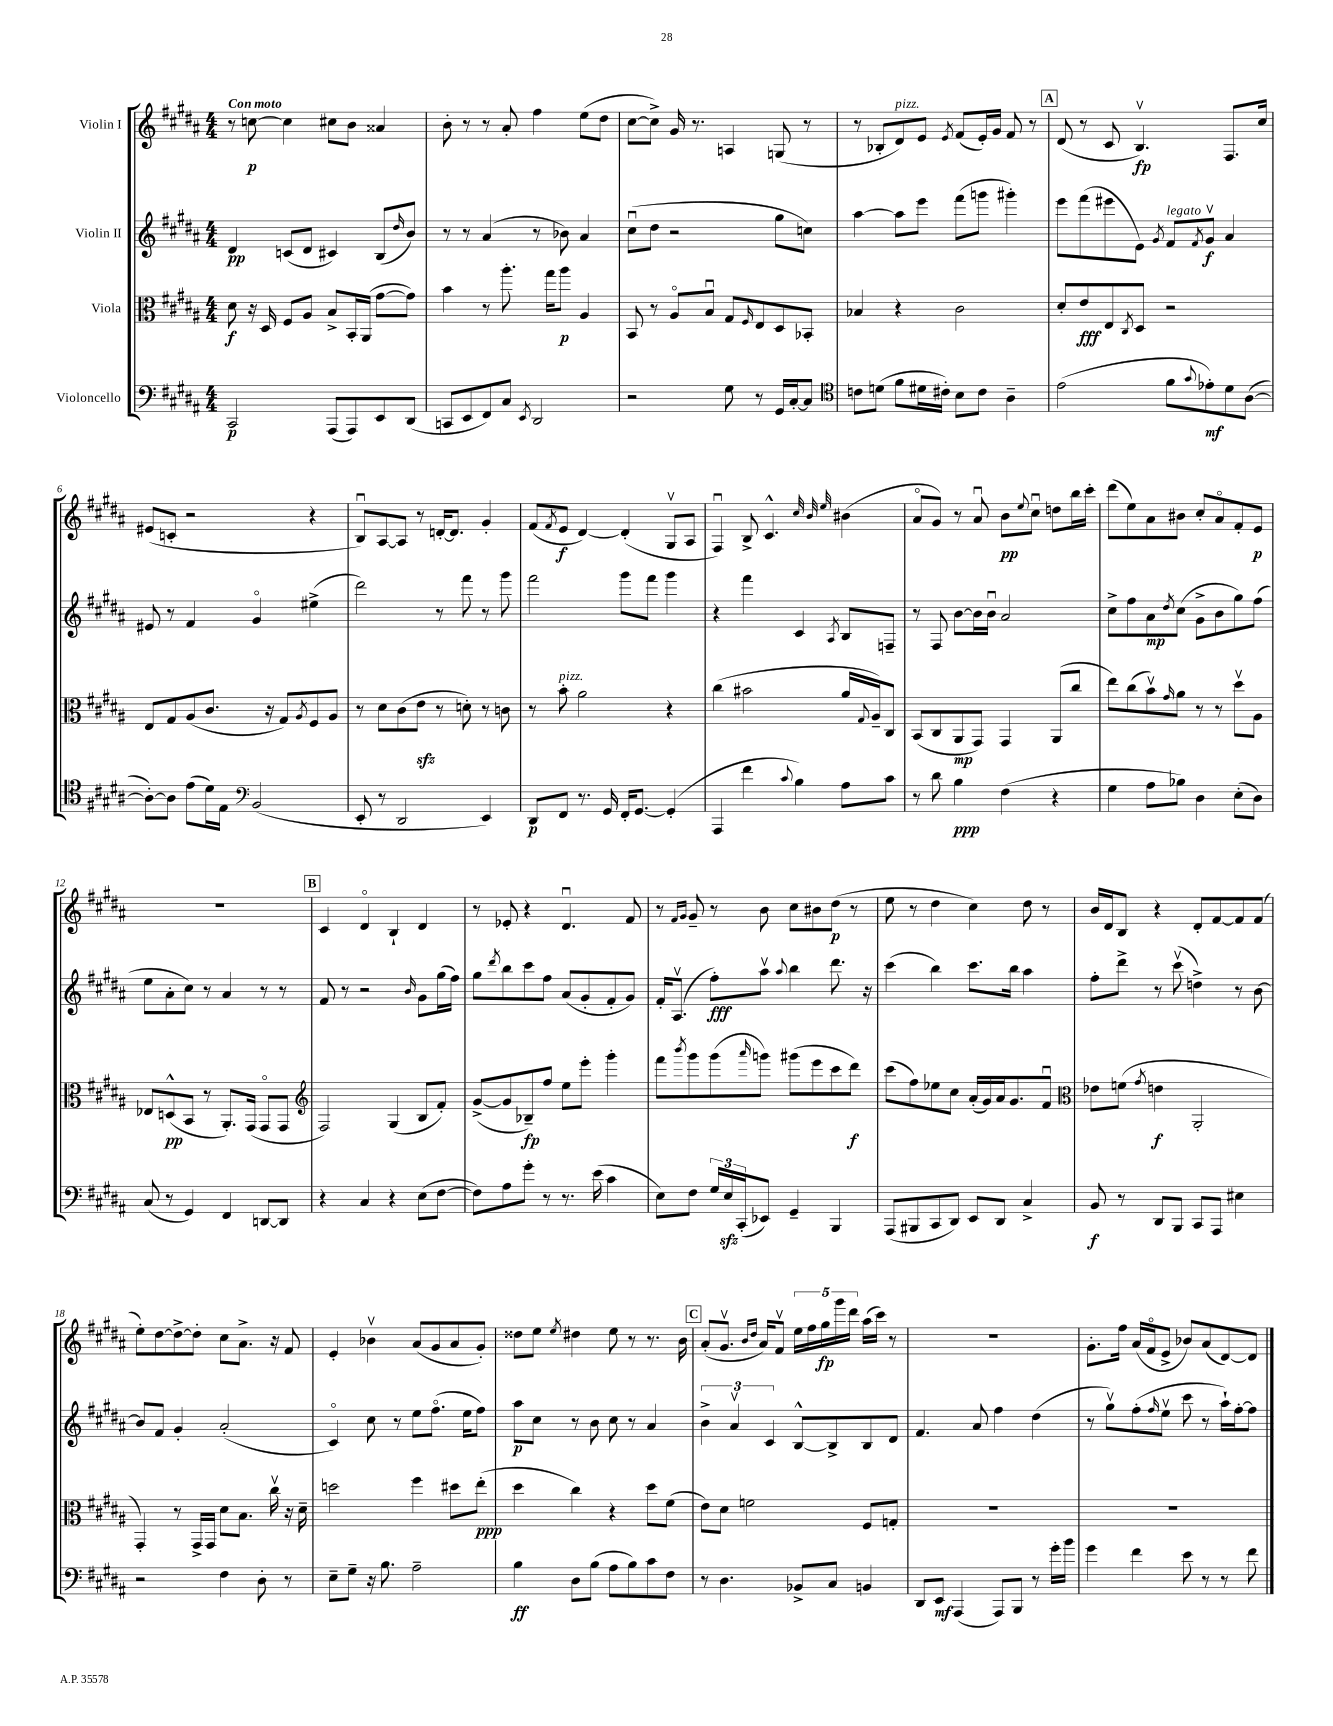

**kern	**dynam	**kern	**dynam	**kern	**dynam	**kern	**dynam
*part4	*part4	*part3	*part3	*part2	*part2	*part1	*part1
*staff4	*staff4	*staff3	*staff3	*staff2	*staff2	*staff1	*staff1
*I"Violoncello	*	*I"Viola	*	*I"Violin II	*	*I"Violin I	*
*clefF4	*	*clefC3	*	*clefG2	*	*clefG2	*
*k[f#c#g#d#a#]	*	*k[f#c#g#d#a#]	*	*k[f#c#g#d#a#]	*	*k[f#c#g#d#a#]	*
*M4/4	*	*M4/4	*	*M4/4	*	*M4/4	*
=1	=1	=1	=1	=1	=1	=1	=1
!	!	!	!	!	!	!LO:TX:a:B:t=Con moto	!
2CC#/	p	8d#\	f	4d#/	pp	8r	.
.	.	16r	.	.	.	[8ccn\	p
.	.	16D#/	.	.	.	.	.
.	.	8F#/L	.	(8cn/L	.	4cc\]	.
.	.	8A#/J	.	8d#/J	.	.	.
(8AAA#/L	.	8B^/L	.	4c#X/)	.	8cc#X\L	.
8AAA#/)	.	16BB'/L	.	.	.	8b\J	.
.	.	(16AA#/JJ	.	.	.	.	.
8EE/	.	[8g#\L	.	(8B/L	.	4a##X/	.
.	.	.	.	16qqdd#/	.	.	.
(8DD#/J	.	8g#\J])	.	8b/J)	.	.	.
=2	=2	=2	=2	=2	=2	=2	=2
8CCn/L	.	4b\	.	8r	.	8b'\	.
8EE/	.	.	.	8r	.	8r	.
8FF#/)	.	8r	.	(4a#/	.	8r	.
8C#/J	.	8.aa#'\	.	.	.	8a#'/	.
8qEE/	.	.	.	.	.	.	.
2DD#/	.	.	.	8r	.	4ff#\	.
.	.	16gg#\KL	.	.	.	.	.
.	.	8aa#\J	p	8b-X\)	.	.	.
.	.	4A#/	.	4a#/	.	(8ee\L	.
.	.	.	.	.	.	8dd#\J	.
=3	=3	=3	=3	=3	=3	=3	=3
2r	.	8BB/	.	(8cc#u\L	.	[8cc#\L	.
.	.	8r	.	8dd#\J	.	8cc#^\J])	.
.	.	8A#/L	.	2r	.	16g#/	.
.	.	.	.	.	.	8.r	.
.	.	8Bu/J	.	.	.	.	.
8G#\	.	8G#/L	.	.	.	4An/	.
.	.	16qqF#/	.	.	.	.	.
8r	.	8E/	.	.	.	.	.
16GG#/LL	.	8D#/	.	8gg#\L	.	(8Gn/	.
[16C#'/J	.	.	.	.	.	.	.
8C#/J]	.	8BB-X'/J	.	8ccn\J)	.	8r	.
=4	=4	=4	=4	=4	=4	=4	=4
*clefC4	*	*	*	*	*	*	*
8cn\L	.	4B-X/	.	[4aa#\	.	8r	.
(8dn\J	.	.	.	.	.	8B-X'/L	.
!	!	!	!	!	!	!LO:TX:a:i:t=pizz.	!
8f#\L	.	4r	.	8aa#\L]	.	8d#/)	.
16d#X\L	.	.	.	8eee\J	.	8e/J	.
16c#X'\JJ)	.	.	.	.	.	.	.
.	.	.	.	.	.	8qe/	.
8B\L	.	2c#\	.	(8fff#\L	.	(8f#/L	.
8c#\J	.	.	.	8gggn\J	.	16e'/L)	.
.	.	.	.	.	.	16g#/JJ	.
4A#~\	.	.	.	4ggg#X'\)	.	8f#/	.
.	.	.	.	.	.	8r	.
!!LO:REH:place=s1:t=A
=5	=5	=5	=5	=5	=5	=5	=5
(2e\	.	8d#'/L	.	8eee\L	.	(8d#/	.
.	.	8e/	fff	(8fff#\	.	8r	.
.	.	8E/	.	8eee#X\	.	8c#/	.
.	.	8qC#/	.	.	.	.	.
.	.	8D#/J	.	8e\J)	.	4.Bv/)	fp
.	.	.	.	8qg#/	.	.	.
!	!	!	!	!LO:TX:a:i:t=legato	!	!	!
8f#\L	.	2r	.	8f#/L	.	.	.
8qqg#/	.	.	.	8qf#/	.	.	.
8e-X'\)	mf	.	.	8g#v/J	f	.	.
8d#\	.	.	.	4a#/	.	8.F#/L	.
([8A#\J	.	.	.	.	.	.	.
.	.	.	.	.	.	16cc#/Jk	.
!!LO:LB:g=z
=6	=6	=6	=6	=6	=6	=6	=6
8A#'\L_)	.	8E/L	.	8e#X/	.	(8e#X/L	.
8A#\J]	.	8G#/	.	8r	.	8cn'/J	.
(8e\L	.	(8A#/	.	4f#/	.	2r	.
16d#\L)	.	8.c#/J	.	.	.	.	.
16E\JJ	.	.	.	.	.	.	.
*clefF4	*	*	*	*	*	*	*
(2BB/	.	.	.	4g#/	.	.	.
.	.	16r	.	.	.	.	.
.	.	8G#/L)	.	.	.	.	.
.	.	8qA#/	.	.	.	.	.
.	.	8F#/	.	(4ee#X^\	.	4r	.
.	.	8A#/J	.	.	.	.	.
=7	=7	=7	=7	=7	=7	=7	=7
8EE'/	.	8r	.	2ddd#\)	.	8Bu/L)	.
8r	.	8d#\L	.	.	.	[8A#/	.
2DD#/	.	(8c#\	.	.	.	8A#/J]	.
.	.	8ezz\J	.	.	.	8r	.
.	.	8r	.	8r	.	[16dn'/KL	.
.	.	.	.	.	.	8.d/J]	.
.	.	8dn'\)	.	8fff#\	.	.	.
4EE/)	.	8r	.	8r	.	4g#'/	.
.	.	8cn\	.	8ggg#\	.	.	.
=8	=8	=8	=8	=8	=8	=8	=8
8DD#/L	p	8r	.	2fff#\	.	(8f#/L	.
.	.	.	.	.	.	8qf#/	.
!	!	!LO:TX:a:i:t=pizz.	!	!	!	!	!
8FF#/J	.	8b'\	.	.	.	8e/J	f
8.r	.	2a#\	.	.	.	[4d#/)	.
16GG#/	.	.	.	.	.	.	.
16FF#'/KL	.	.	.	8ggg#\L	.	(4d#'/]	.
[8.GG#/J	.	.	.	.	.	.	.
.	.	.	.	8fff#\J	.	.	.
(4GG#'/]	.	4r	.	4ggg#\	.	8G#v/L	.
.	.	.	.	.	.	8A#/J	.
=9	=9	=9	=9	=9	=9	=9	=9
4AAA#/	.	(4cc#\	.	4r	.	4F#u/)	.
4f#\	.	2b#X\	.	4fff#\	.	8B^/	.
.	.	.	.	.	.	4.c#^^/	.
8qqc#/	.	.	.	.	.	.	.
4B\)	.	.	.	4c#/	.	.	.
.	.	.	.	.	.	32qqcc#/	.
.	.	.	.	.	.	32qqb/	.
.	.	.	.	8qA#/	.	32qqee/	.
8A#\L	.	16a#/LL	.	8B/L	.	(4b#X\	.
.	.	8qqG#/	.	.	.	.	.
.	.	16A#~/J)	.	.	.	.	.
8c#\J	.	8C#/J	.	8Fn~/J	.	.	.
=10	=10	=10	=10	=10	=10	=10	=10
8r	.	(8BB/L	.	8r	.	8a#/L	.
8d#\	.	8C#/	.	8F#/	.	8g#/J)	.
4B\	ppp	8AA#/	mp	[8b\L	.	8r	.
.	.	8GG#/J)	.	16b\L]	.	8a#u/	.
.	.	.	.	16bu\JJ	.	.	.
(4F#\	.	4GG#/	.	2a#/	.	8b\L	pp
.	.	.	.	.	.	8qqee/	.
.	.	.	.	.	.	8cc#u\J	.
4r	.	(8AA#/L	.	.	.	8ddn\L	.
.	.	8cc#/J	.	.	.	16bb\L	.
.	.	.	.	.	.	16ccc#'\JJ	.
=11	=11	=11	=11	=11	=11	=11	=11
4G#\	.	8ee\L)	.	8cc#^\L	.	(8ddd#\L	.
.	.	(8cc#\	.	8ff#\	.	8ee\)	.
8A#\L	.	8bv\)	.	8a#\	mp	8a#\	.
.	.	16qqg#/	.	8qdd#/	.	.	.
8B-X\J)	.	8a#\J	.	(8cc#\J	.	8b#X\J	.
4D#\	.	8r	.	8g#^\L	.	8cc#'/L	.
.	.	8r	.	8b\	.	8a#/	.
(8E'\L	.	8dd#v\L	.	8gg#\)	.	8f#'/	.
8D#\J)	.	8A#\J	.	(8ff#\J	.	8e/J	p
!!LO:LB:g=z
=12	=12	=12	=12	=12	=12	=12	=12
(8C#/	.	8E-X/L	.	8ee\L	.	1r	.
8r	.	(8Dn^^/	pp	8a#'\	.	.	.
4GG#/)	.	8BB/J	.	8cc#\J)	.	.	.
.	.	8r	.	8r	.	.	.
4FF#/	.	8.AA#'/L)	.	4a#/	.	.	.
.	.	(16GG#/Jk	.	.	.	.	.
[8DDn/L	.	8GG#/L	.	8r	.	.	.
8DD/J]	.	8GG#/J	.	8r	.	.	.
!!LO:REH:place=s1:t=B
=13	=13	=13	=13	=13	=13	=13	=13
*	*	*clefG2	*	*	*	*	*
4r	.	2F#/)	.	8f#/	.	4c#/	.
.	.	.	.	8r	.	.	.
4C#/	.	.	.	2r	.	4d#/	.
4r	.	(4G#/	.	.	.	4B`/	.
.	.	.	.	16qqb/	.	.	.
(8E\L	.	8B/L	.	8g#\L	.	4d#/	.
[8F#\J	.	8f#'/J)	.	(16gg#\L	.	.	.
.	.	.	.	16ff#\JJ)	.	.	.
=14	=14	=14	=14	=14	=14	=14	=14
8F#\L])	.	([8g#^/L	.	8gg#\L	.	8r	.
.	.	.	.	8qddd#/	.	.	.
8A#\	.	8g#/]	.	8bb\	.	8e-X'/	.
8g#'\J	.	8B-X~/)	fp	8ccc#\	.	4r	.
8r	.	8ff#/J	.	8ff#\J	.	.	.
8.r	.	8ee\L	.	(8a#/L	.	4.d#u/	.
.	.	8eee'\J	.	8g#'/	.	.	.
(16e\	.	.	.	.	.	.	.
4c#\	.	4ggg#'\	.	8f#'/	.	.	.
.	.	.	.	8g#/J)	.	8f#/	.
=15	=15	=15	=15	=15	=15	=15	=15
8E\L)	.	8fff#\L	.	16f#'/KL	.	8r	.
.	.	.	.	(8.A#v/J	.	.	.
.	.	.	.	.	.	16qqf#/LL	.
.	.	8qbbb/	.	.	.	16qqg#/JJ	.
8F#\J	.	8ggg#\	.	.	.	8g#~/	.
24G#/LL	.	(8ggg#\	.	8ff#'\L)	fff	8r	.
24Ezz/	.	.	.	.	.	.	.
(24CC#'/J	.	.	.	.	.	.	.
.	.	16qqaaa#/	.	.	.	.	.
8EE-X/J)	.	8gggn\J)	.	8aa#v\J	.	8b\	.
.	.	.	.	8qqaa#/	.	.	.
4GG#~/	.	(8ggg#X\L	.	4bb\	.	8cc#\L	.
.	.	8eee\	.	.	.	8b#X\	.
4BBB/	.	8ccc#\	.	8.ddd#\	.	(8dd#\J	p
.	.	8ddd#\J)	f	.	.	8r	.
.	.	.	.	16r	.	.	.
=16	=16	=16	=16	=16	=16	=16	=16
(8AAA#/L	.	(8ccc#\L	.	(4ccc#\	.	8ee\	.
8BBB#X/	.	8ff#\)	.	.	.	8r	.
8CC#/	.	8ee-X\	.	4bb\)	.	4dd#\	.
8DD#/J)	.	8cc#\J	.	.	.	.	.
8EE/L	.	(16a#'/LL	.	8.ccc#\L	.	4cc#\)	.
.	.	16g#/)	.	.	.	.	.
8DD#/J	.	16a#/J	.	.	.	.	.
.	.	8.g#/	.	16bb\Jk	.	.	.
4C#^/	.	.	.	4aa#\	.	8dd#\	.
.	.	8f#u/J	.	.	.	8r	.
=17	=17	=17	=17	=17	=17	=17	=17
*	*	*clefC3	*	*	*	*	*
8BB/	f	8e-X\L	.	8ff#'\L	.	16b/LL	.
.	.	.	.	.	.	16d#/J	.
8r	.	(8fn\J	.	8ddd#^\J	.	8B/J	.
.	.	8qg#/	.	.	.	.	.
8DD#/L	.	4en\	f	8r	.	4r	.
8BBB/J	.	.	.	(8ccc#v\	.	.	.
8CC#/L	.	2AA#'/	.	4ddn^\)	.	8d#'/L	.
8AAA#/J	.	.	.	.	.	[8f#/	.
4E#X\	.	.	.	8r	.	8f#/]	.
.	.	.	.	[8b\	.	(8f#/J	.
!!LO:LB:g=z
=18	=18	=18	=18	=18	=18	=18	=18
2r	.	4GG#'/)	.	8b/L]	.	8ee'\L)	.
.	.	.	.	8f#/J	.	[8dd#\	.
.	.	8r	.	4g#'/	.	8dd#^\_	.
.	.	16GG#^/LL	.	.	.	8dd#'\J]	.
.	.	16GG#/JJ	.	.	.	.	.
4F#\	.	8d#\L	.	(2a#'/	.	8cc#\L	.
.	.	8.B\J	.	.	.	8.a#^\J	.
8D#'\	.	.	.	.	.	.	.
.	.	16cc#v\	.	.	.	16r	.
8r	.	16r	.	.	.	8f#/	.
.	.	16d#~\	.	.	.	.	.
=19	=19	=19	=19	=19	=19	=19	=19
8E~\L	.	2ddn\	.	4c#/)	.	4e'/	.
8G#~\J	.	.	.	.	.	.	.
16r	.	.	.	8cc#\	.	4b-Xv\	.
8.B\	.	.	.	.	.	.	.
.	.	.	.	8r	.	.	.
2A#~\	.	4ff#\	.	8ee\L	.	(8a#/L	.
.	.	.	.	(8.ff#\J	.	8g#/	.
.	.	8dd#X\L	.	.	.	8a#/	.
.	.	.	.	16ee\KL	.	.	.
.	.	(8ee'\J	ppp	8ff#\J)	.	8g#'/J)	.
=20	=20	=20	=20	=20	=20	=20	=20
4B\	ff	4dd#\	.	8aa#\L	p	8dd##X\L	.
.	.	.	.	8cc#\J	.	8ee\J	.
.	.	.	.	.	.	8qee/	.
8D#\L	.	4cc#\)	.	8r	.	4dd#X\	.
(8B\J	.	.	.	8b\	.	.	.
8A#\L	.	4r	.	8cc#\	.	8ee\	.
8B\)	.	.	.	8r	.	8r	.
8c#\	.	8dd#\L	.	4a#/	.	8.r	.
8F#\J	.	(8f#\J	.	.	.	.	.
.	.	.	.	.	.	16b\	.
!!LO:REH:place=s1:t=C
=21	=21	=21	=21	=21	=21	=21	=21
8r	.	8e\L)	.	6b^\	.	(8a#'/L	.
4.D#\	.	8d#\J	.	.	.	8.g#v/J	.
.	.	.	.	6a#v/	.	.	.
.	.	2fn\	.	.	.	.	.
.	.	.	.	.	.	16qqb/LL	.
.	.	.	.	.	.	16qqdd#/JJ	.
.	.	.	.	.	.	16a#/KL)	.
.	.	.	.	6c#/	.	.	.
.	.	.	.	.	.	8f#v/J	.
8BB-X^/L	.	.	.	[8B^^/L	.	20ee\LL	.
.	.	.	.	.	.	20ff#\	.
.	.	.	.	.	.	20gg#\	fp
8C#/J	.	.	.	8B^/]	.	.	.
.	.	.	.	.	.	20ggg#\	.
.	.	.	.	.	.	20ddd#\JJ	.
4BBn/	.	8F#/L	.	8B/	.	(16aa#\LL	.
.	.	.	.	.	.	16ccc#\JJ)	.
.	.	8Gn'/J	.	8d#/J	.	8r	.
=22	=22	=22	=22	=22	=22	=22	=22
8DD#/L	.	1r	.	4.f#/	.	1r	.
8EE/J	mf	.	.	.	.	.	.
(4AAA#/	.	.	.	.	.	.	.
.	.	.	.	8a#/	.	.	.
8AAA#/L)	.	.	.	4ff#\	.	.	.
8BBB/J	.	.	.	.	.	.	.
8r	.	.	.	(4dd#\	.	.	.
16g#'\LL	.	.	.	.	.	.	.
16b\JJ	.	.	.	.	.	.	.
=23	=23	=23	=23	=23	=23	=23	=23
4g#\	.	1r	.	8r	.	8.g#'\L	.
.	.	.	.	8gg#v\L)	.	.	.
.	.	.	.	.	.	16ff#\Jk	.
4f#\	.	.	.	(8ff#'\	.	(16a#/LL	.
.	.	.	.	.	.	16f#/J	.
.	.	.	.	16qqff#/	.	.	.
.	.	.	.	8eev\J	.	8e^/J	.
8e\	.	.	.	8ccc#\	.	8b-X/L)	.
8r	.	.	.	8r	.	(8a#/	.
8r	.	.	.	16aa#`\LL)	.	[8d#/)	.
.	.	.	.	[16ff#'\J	.	.	.
8f#\	.	.	.	8ff#\J]	.	8d#/J]	.
==	==	==	==	==	==	==	==
*-	*-	*-	*-	*-	*-	*-	*-
